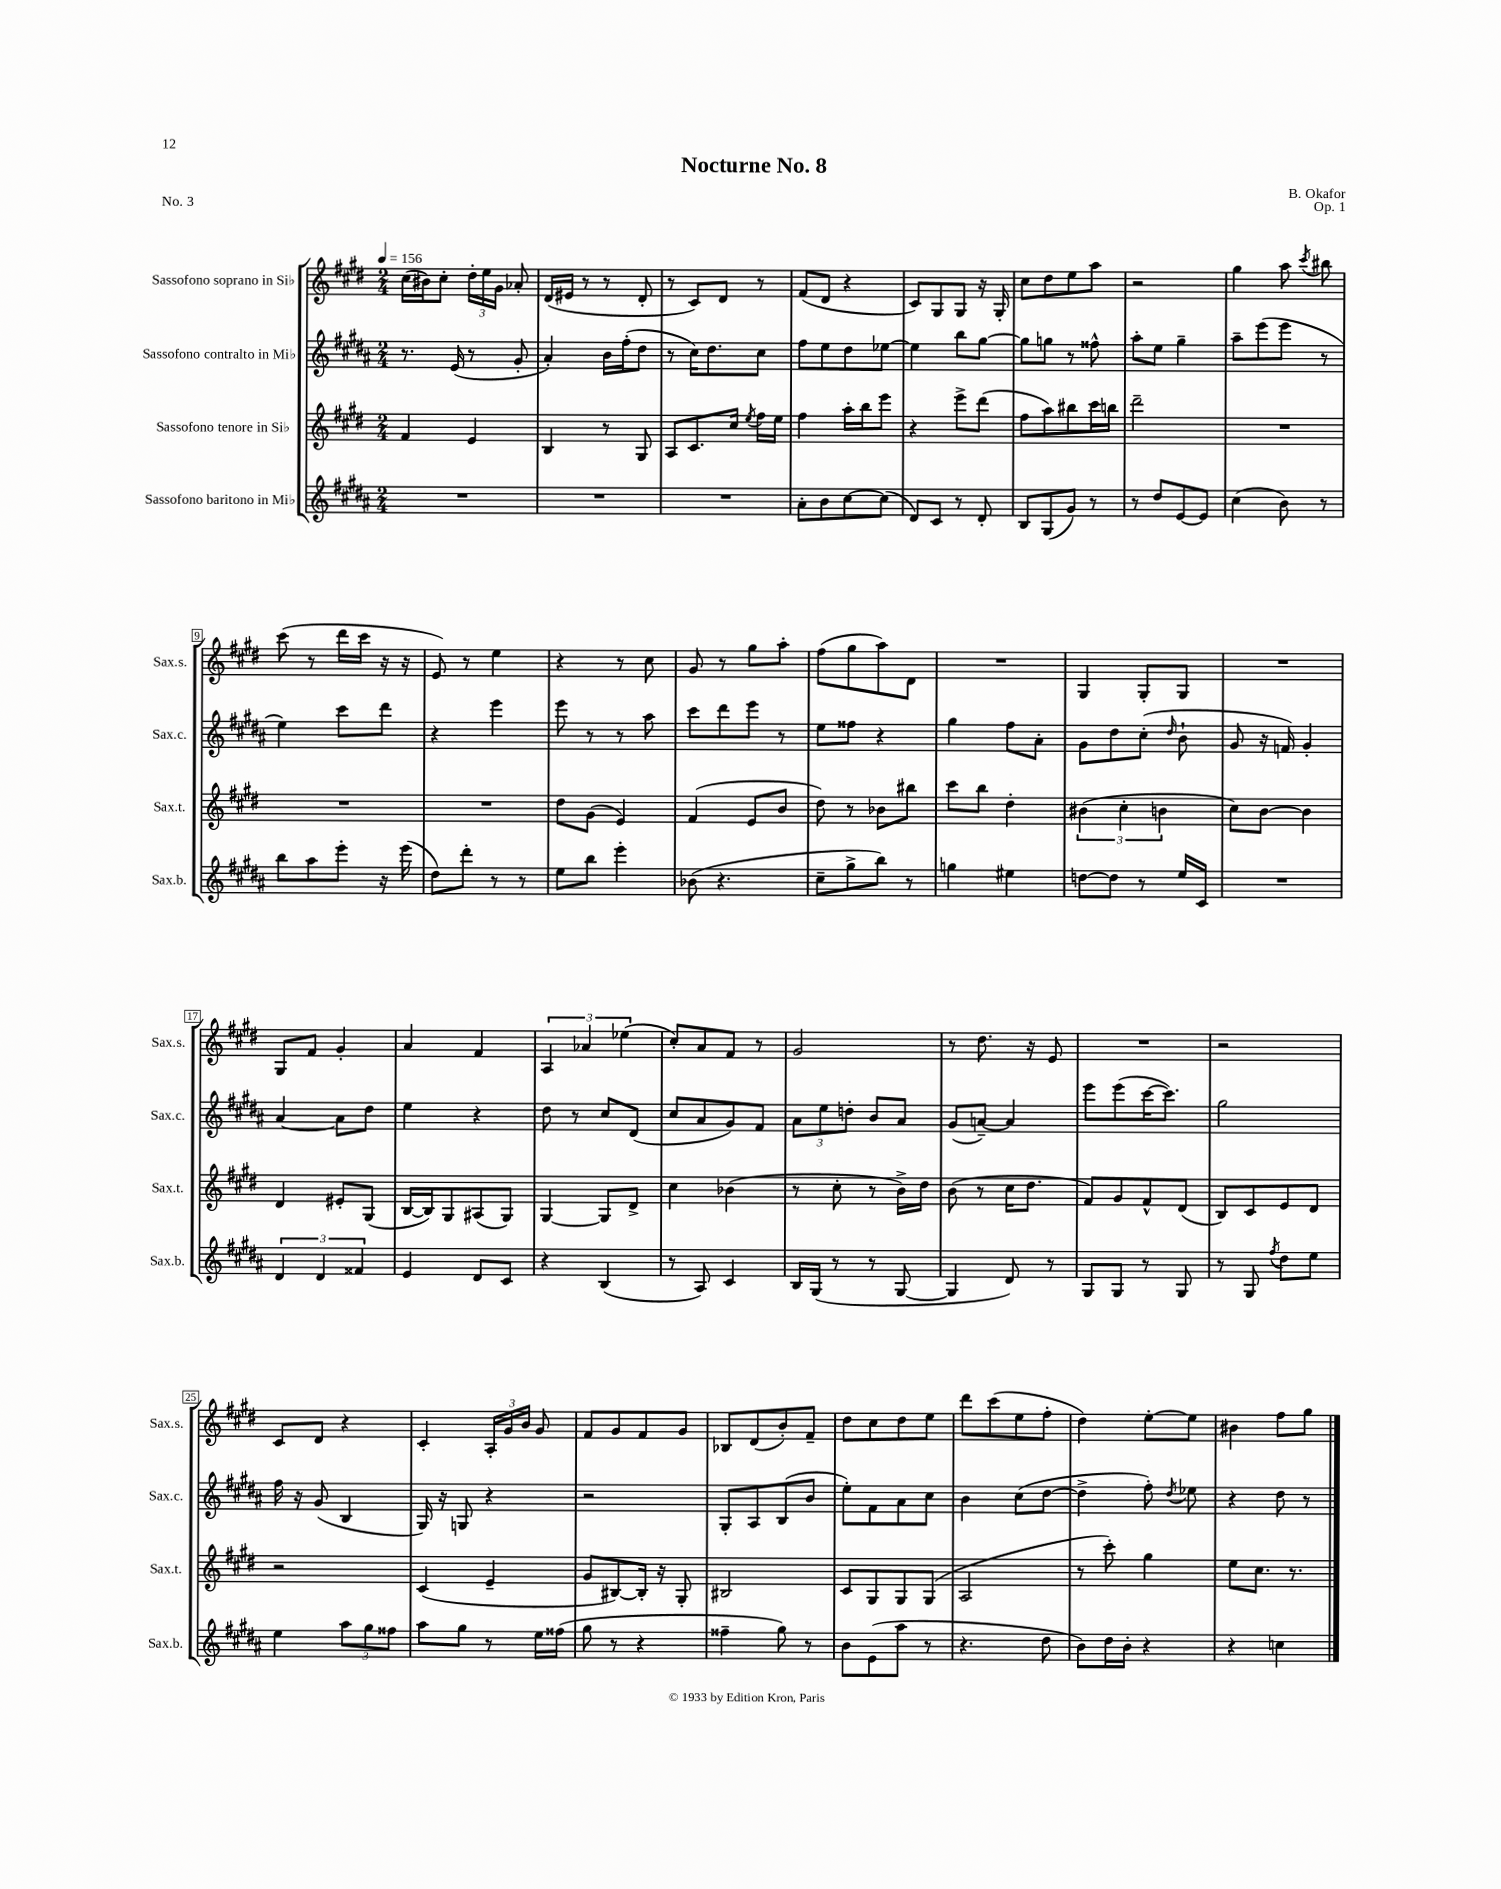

**kern	**kern	**kern	**kern
*staff4	*staff3	*staff2	*staff1
*clefG2	*clefG2	*clefG2	*clefG2
*k[f#c#g#d#a#]	*k[f#c#g#d#]	*k[f#c#g#d#a#]	*k[f#c#g#d#]
*M2/4	*M2/4	*M2/4	*M2/4
*MM156	*MM156	*MM156	*MM156
2r	4f#	8.r	(16cc#
.	.	.	16b#)
.	.	.	8cc#'
.	.	(16e	.
.	4e	8r	24dd#'
.	.	.	24ee
.	.	.	24g#
.	.	8g#'	8a-'
=	=	=	=
2r	4B	4a#')	(16d#
.	.	.	16e#
.	.	.	8r
.	8r	16b	8r
.	.	(16ff#'	.
.	8G#	8dd#	8d#'
=	=	=	=
2r	8A	8r	8r
.	8.c#	16cc#)	8c#)
.	.	8.dd#	.
.	.	.	8d#
.	16cc#	.	.
.	8qee	.	.
.	16ff#	8cc#	8r
.	16ee	.	.
=	=	=	=
8a#'	4ff#	8ff#	(8f#
8b	.	8ee	8d#
[8cc#	16aa'	8dd#	4r
.	16bb	.	.
(8cc#]	8eee	[8ee-	.
=	=	=	=
8d#)	4r	4ee-]	8c#)
8c#	.	.	8G#
8r	8eee^	8bb	8G#
8d#'	(8ddd#	[8gg#	16r
.	.	.	16G#'
=	=	=	=
8B	8ff#	8gg#]	8cc#
(8G#	8aa)	8gg	8dd#
8g#)	8bb#	8r	8ee
8r	16ccc#	8ff##^^	8aa
.	16bb	.	.
=	=	=	=
8r	2ddd#~	8aa#'	2r
8dd#	.	8ee	.
[8e	.	4gg#~	.
8e]	.	.	.
=	=	=	=
(4cc#	2r	8aa#~	4gg#
.	.	(8eee	.
8b)	.	8eee	8aa
.	.	.	8qccc#
8r	.	8r	8bb#
=	=	=	=
8bb	2r	4ee)	(8ccc#
8aa#	.	.	8r
8eee'	.	8ccc#	16ddd#
.	.	.	16ccc#
16r	.	8ddd#	16r
(16eee	.	.	16r
=	=	=	=
8dd#)	2r	4r	8e)
8ddd#'	.	.	8r
8r	.	4eee	4ee
8r	.	.	.
=	=	=	=
8ee	8dd#	8eee	4r
8bb	(8g#	8r	.
4eee'	4e)	8r	8r
.	.	8aa#	8cc#
=	=	=	=
(8b-	(4f#	8ccc#	8g#
4.r	.	8ddd#	8r
.	8e	8eee	8gg#
.	8b	8r	8aa'
=	=	=	=
8cc#~	8dd#)	8ee	(8ff#
8gg#^	8r	8ff##	8gg#
8bb)	8b-	4r	8aa)
8r	8bb#	.	8d#
=	=	=	=
4gg	8ccc#	4gg#	2r
.	8bb	.	.
4ee#	4dd#'	8ff#	.
.	.	8a#'	.
=	=	=	=
[8dd	(6b#	8g#	4G#
8dd]	.	8dd#	.
.	6cc#'	.	.
8r	.	(8cc#'	8G#'
.	6b	.	.
.	.	16qqdd#	.
16ee	.	8b`	8G#
16c#	.	.	.
=	=	=	=
2r	8cc#)	8g#	2r
.	[8b	16r	.
.	.	16f)	.
.	4b]	4g#'	.
=	=	=	=
6d#	4d#	[4a#	8G#
.	.	.	8f#
6d#	.	.	.
.	8e#'	8a#]	4g#'
6f##	.	.	.
.	(8G#	8dd#	.
=	=	=	=
4e	[16B	4ee	4a
.	16B])	.	.
.	8G#	.	.
8d#	(8A#	4r	4f#
8c#	8G#)	.	.
=	=	=	=
4r	[4G#	8dd#	6A
.	.	8r	.
.	.	.	6a-
(4B	8G#]	8cc#	.
.	.	.	(6ee-
.	8d#^	(8d#	.
=	=	=	=
8r	4cc#	8cc#	8cc#')
8A#)	.	8a#	8a
4c#	(4b-	8g#)	8f#
.	.	8f#	8r
=	=	=	=
16B	8r	12a#	2g#
(16G#	.	.	.
.	.	12ee	.
8r	8cc#'	.	.
.	.	12dd'	.
8r	8r	8b	.
[8G#	16b^)	8a#	.
.	16dd#	.	.
=	=	=	=
4G#]	(8b	(8g#	8r
.	8r	[8a~)	8.dd#
8d#)	16cc#	4a]	.
.	8.dd#	.	16r
8r	.	.	8e
=	=	=	=
8G#	8f#)	8eee	2r
8G#	8g#	(8eee	.
8r	8f#^^	[16ccc#	.
.	.	8.ccc#])	.
8G#	(8d#	.	.
=	=	=	=
8r	8B)	2gg#	2r
8G#	8c#	.	.
8qff#	.	.	.
8dd#	8e	.	.
8ee	8d#	.	.
=	=	=	=
4ee	2r	16ff#	8c#
.	.	16r	.
.	.	(8g#	8d#
12aa#	.	4B	4r
12gg#	.	.	.
12ff##	.	.	.
=	=	=	=
8aa#	(4c#	16G#)	4c#'
.	.	16r	.
8gg#	.	8G	.
8r	4e~	4r	24A'
.	.	.	24g#
.	.	.	24b
16ee	.	.	8g#
(16ff##	.	.	.
=	=	=	=
8gg#	8g#	2r	8f#
8r	[8B#)	.	8g#
4r	16B#']	.	8f#
.	16r	.	.
.	8G#'	.	8g#
=	=	=	=
4ff##~	2B#	8G#'	8B-
.	.	8A#	(8d#
8gg#)	.	(8B	8b')
8r	.	8b	8f#~
=	=	=	=
8b	8c#	8ee')	8dd#
(8e	8G#	8f#	8cc#
8aa#	8G#	8a#	8dd#
8r	(8G#	8cc#	8ee
=	=	=	=
4.r	2A	4b	8ddd#
.	.	.	(8ccc#
.	.	(8cc#	8ee
8dd#	.	[8dd#	8ff#'
=	=	=	=
8b)	8r	4dd#^]	4dd#)
16dd#	8ccc#')	.	.
16b'	.	.	.
4r	4gg#	8ff#')	[8ee'
.	.	8qdd#	.
.	.	8ee-	8ee]
=	=	=	=
4r	8ee	4r	4b#
.	8.cc#	.	.
4cc	.	8dd#	8ff#
.	8.r	.	.
.	.	8r	8gg#
==	==	==	==
*-	*-	*-	*-
